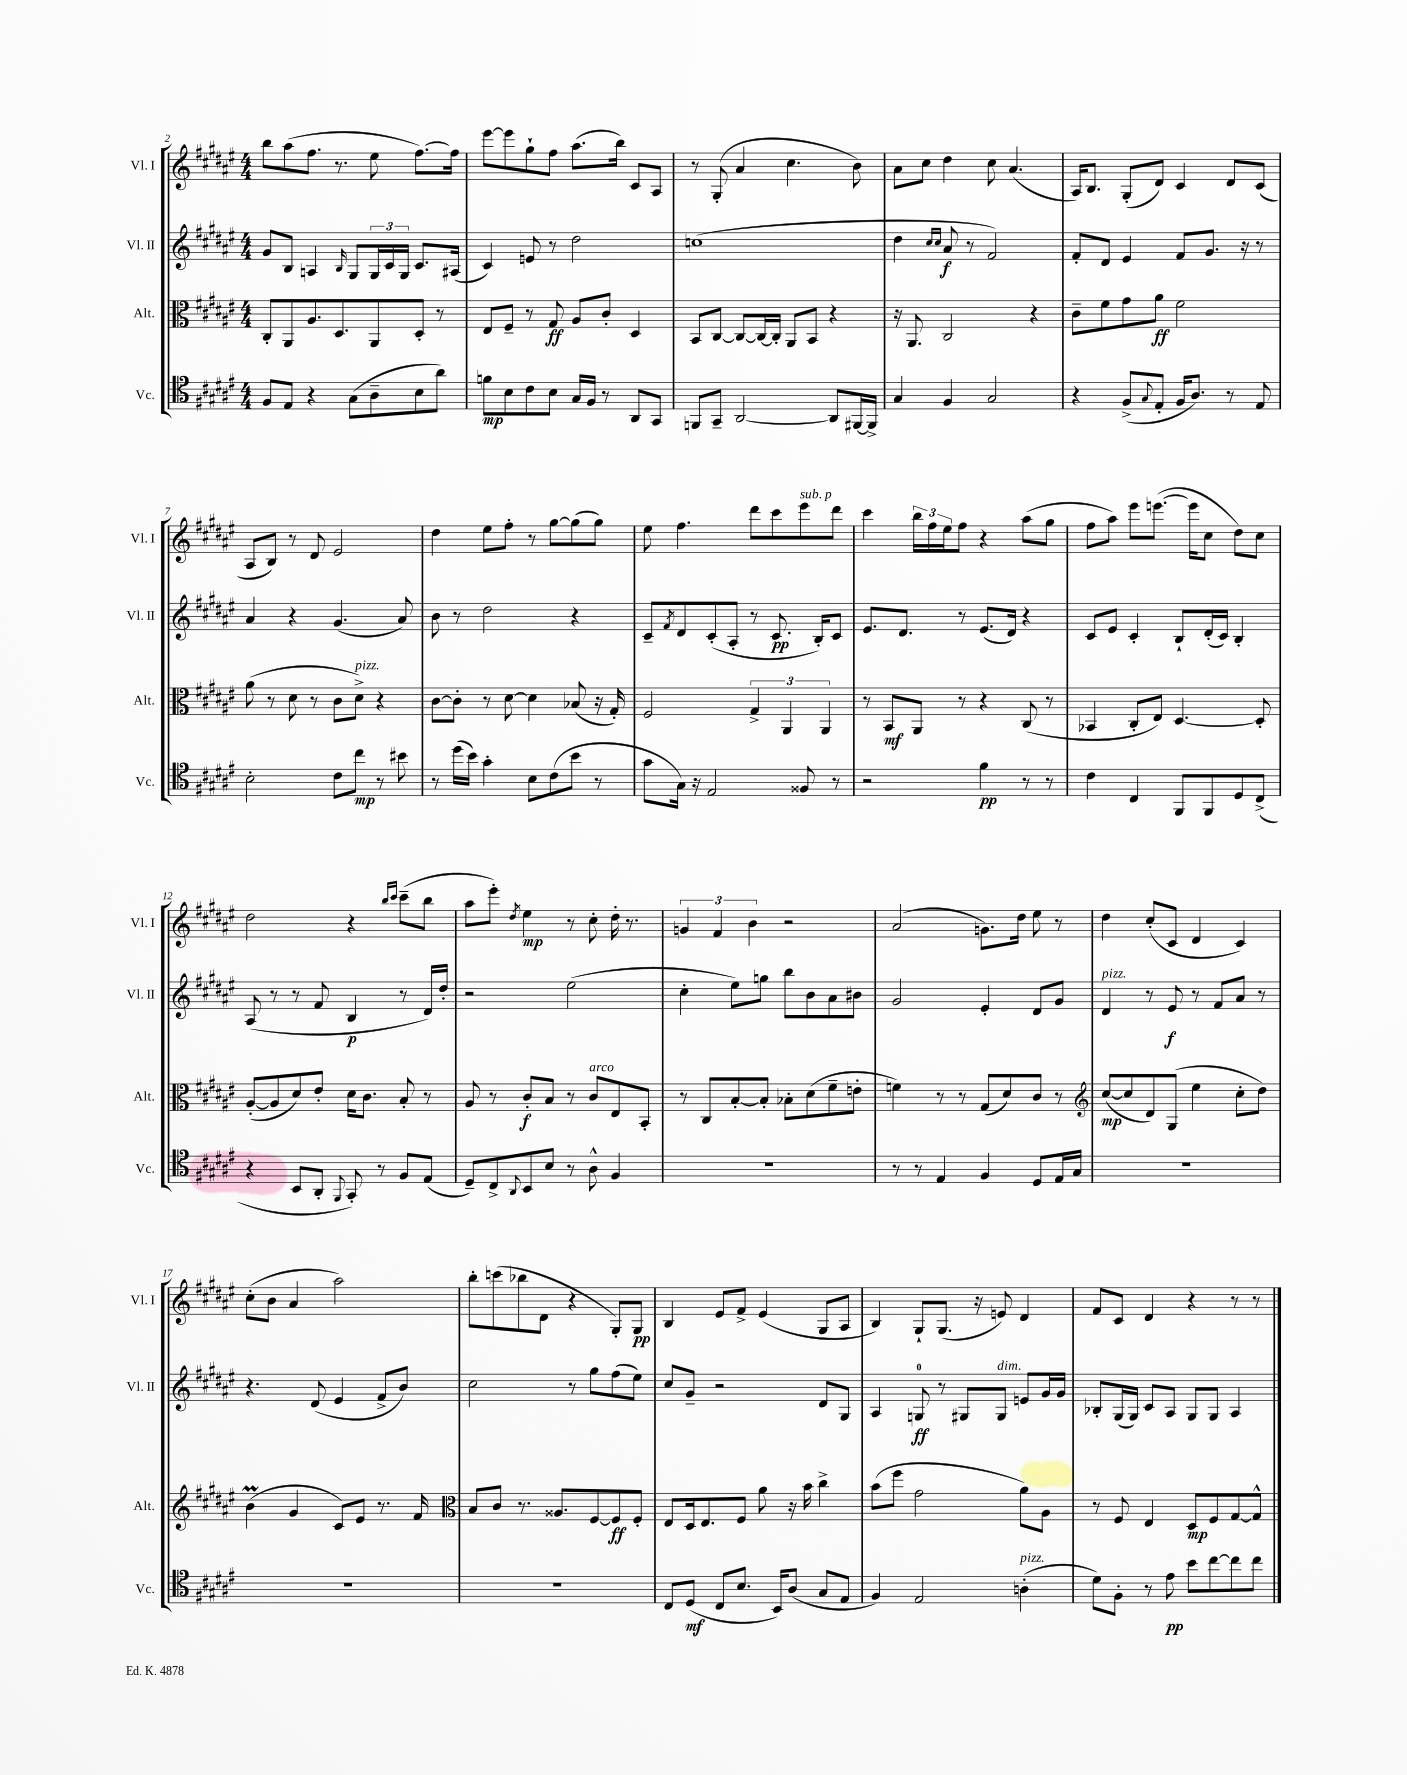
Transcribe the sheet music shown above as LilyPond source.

<<
\new StaffGroup <<
\new Staff = "s0" \with { instrumentName = "Vl. I" shortInstrumentName = "Vl. I" } {
    \clef treble \key fis \major \numericTimeSignature \time 4/4
    b''8 ais''8( fis''8. r8. eis''8 fis''8.~) fis''16 |
    eis'''8~ eis'''8 gis''8-! fis''8 ais''8.( b''16) cis'8 ais8 |
    r8 gis8-.( ais'4 cis''4. b'8) |
    ais'8 cis''8 dis''4 cis''8 ais'4.( |
    ais16) b8. gis8-.( dis'8) cis'4 dis'8 cis'8( |
    ais8 b8) r8 dis'8 eis'2 |
    dis''4 eis''8 fis''8-. r8 gis''8~ gis''8( gis''8) |
    eis''8 fis''4. dis'''8 cis'''8 eis'''8^\markup { \italic "sub. p" } dis'''8 |
    cis'''4 \tuplet 3/2 { b''16 fis''16 eis''16 } fis''8 r4 ais''8( gis''8 |
    fis''8 ais''8) eis'''8 e'''8.~( e'''16 cis''8 dis''8) cis''8 |
    dis''2 r4 \grace { b''16 cis'''16 } cis'''8--( b''8 |
    ais''8 eis'''8-.) \acciaccatura { dis''8 } eis''4\mp r8 cis''8-. dis''16-. r8. |
    \tuplet 3/2 { g'4 fis'4 b'4 } r2 |
    ais'2( g'8.) dis''16 eis''8 r8 |
    dis''4 cis''8-.( cis'8 dis'4 cis'4) |
    cis''8-.( b'8 ais'4 ais''2) |
    b''8-. c'''8( bes''8 dis'8 r4 gis8-.) gis8\pp |
    b4 eis'8 fis'8-> eis'4( gis8 ais8 |
    b4) gis8-! gis8.( r16 e'8) dis'4 |
    fis'8 cis'8 dis'4 r4 r8 r8 \bar "|." |
}
\new Staff = "s1" \with { instrumentName = "Vl. II" shortInstrumentName = "Vl. II" } {
    \clef treble \key fis \major \numericTimeSignature \time 4/4
    gis'8 b8 a4 \grace { b16 } gis8 \tuplet 3/2 { gis16 cis'16 gis16 } cis'8. ais16( |
    cis'4) e'8 r8 dis''2 |
    c''1( |
    dis''4 \grace { cis''16 cis''16 } ais'8\f r8 fis'2) |
    fis'8-. dis'8 eis'4 fis'8 gis'8. r16 r8 |
    ais'4 r4 gis'4.( ais'8) |
    b'8 r8 dis''2 r4 |
    cis'8-- \acciaccatura { fis'8 } dis'8 cis'8-.( ais8-. r8 cis'8.\pp b16-.) cis'8 |
    eis'8. dis'8. r8 eis'8.( dis'16) r4 |
    cis'8 eis'8 cis'4-. b8-! dis'16-.( cis'16) b4-. |
    ais8( r8 r8 fis'8 b4\p r8 dis'16) dis''16-. |
    r2 eis''2( |
    cis''4-. eis''8) g''8 b''8 b'8 ais'8 bis'8 |
    gis'2 eis'4-. dis'8 gis'8 |
    dis'4^\markup { \italic "pizz." } r8 eis'8\f r8 fis'8 ais'8 r8 |
    r4. dis'8( eis'4 fis'8-> b'8) |
    cis''2 r8 gis''8 fis''8( eis''8) |
    cis''8 gis'8-- r2 dis'8 gis8 |
    ais4 g8-0\ff r8 gis8 gis8^\markup { \italic "dim." } e'8 gis'16 gis'16 |
    bes8-. gis16( gis16) cis'8 ais8 gis8 gis8 ais4 \bar "|." |
}
\new Staff = "s2" \with { instrumentName = "Alt." shortInstrumentName = "Alt." } {
    \clef alto \key fis \major \numericTimeSignature \time 4/4
    cis8-. ais,8 ais8. dis8. ais,8 dis8-. r8 |
    eis8 fis8-- r8 gis8\ff ais8 cis'8-. dis4 |
    b,8 cis8~ cis8~ cis16~ cis16-. ais,8 b,8 r4 |
    r16 ais,8. cis2 r4 |
    cis'8-- fis'8 gis'8 ais'8\ff fis'2 |
    ais'8( r8 dis'8 r8 cis'8 dis'8->^\markup { \italic "pizz." }) r4 |
    cis'8~ cis'8-. r8 dis'8~ dis'4 bes8( r16 gis16-.) |
    fis2 \tuplet 3/2 { gis4-> ais,4 ais,4 } |
    r8 b,8\mf ais,8 r8 r4 cis8( r8 |
    bes,4 cis8-. eis8) dis4.~ dis8-. |
    ais8~-.( ais8 dis'8) eis'8-. dis'16 cis'8. b8-. r8 |
    ais8 r8 cis'8-.\f b8 r8 cis'8^\markup { \italic "arco" } eis8 b,8-. |
    r8 cis8 b8~-. b8-. bes8-. dis'8( fis'8-- e'8-. |
    f'4) r8 r8 gis8( dis'8) cis'8 r8 |
    \clef treble cis''8~\mp( cis''8 dis'8) gis8( eis''4 cis''8-. dis''8) |
    b'4\prall( gis'4 cis'8) eis'8 r8. fis'16 |
    \clef alto b8 cis'8 r8. aisis8. fis8~ fis8\ff fis8-. |
    eis8 dis16 eis8. fis8 ais'8 r16 b'16 cis''4-> |
    b'8( fis''8 gis'2 ais'8) ais8 |
    r8 fis8 eis4 dis8\mp fis8 gis8~ gis8-^ \bar "|." |
}
\new Staff = "s3" \with { instrumentName = "Vc." shortInstrumentName = "Vc." } {
    \clef tenor \key fis \major \numericTimeSignature \time 4/4
    fis8 eis8 r4 gis8( ais8-- b8 ais'8) |
    f'8\mp b8 cis'8 b8 gis16 fis16 r8 ais,8 gis,8 |
    f,8 gis,8-- ais,2~ ais,8 fis,16~ fis,16-> |
    gis4 fis4 gis2 |
    r4 fis8->( \appoggiatura { gis8 } eis8-. fis16 ais8.) r8 eis8 |
    b2-. cis'8 cis''8\mp r8 bis'8 |
    r8 dis''16( b'16) gis'4-. b8 cis'8( b'8 r8 |
    gis'8 gis16) r16 eis2 fisis8 r8 |
    r2 fis'4\pp r8 r8 |
    cis'4 cis4 fis,8 fis,8 dis8 cis8->( |
    r4 b,8 ais,8-. \appoggiatura { fis,8 } gis,8-.) r8 fis8 eis8( |
    dis8--) cis8-> \appoggiatura { ais,8 } b,8 b8 r8 ais8-^ fis4 |
    R1 |
    r8 r8 eis4 fis4 dis8 eis16 gis16 |
    R1 |
    R1 |
    R1 |
    cis8 dis8\mf( cis8 b8. b,16) ais8( gis8 eis8 |
    fis4) eis2 a4-.^\markup { \italic "pizz." }( |
    dis'8) fis8-. r8 eis'8\pp b'8 cis''8~ cis''8 cis''8 \bar "|." |
}
>>
>>
\layout { \context { \Score currentBarNumber = #2 } }
